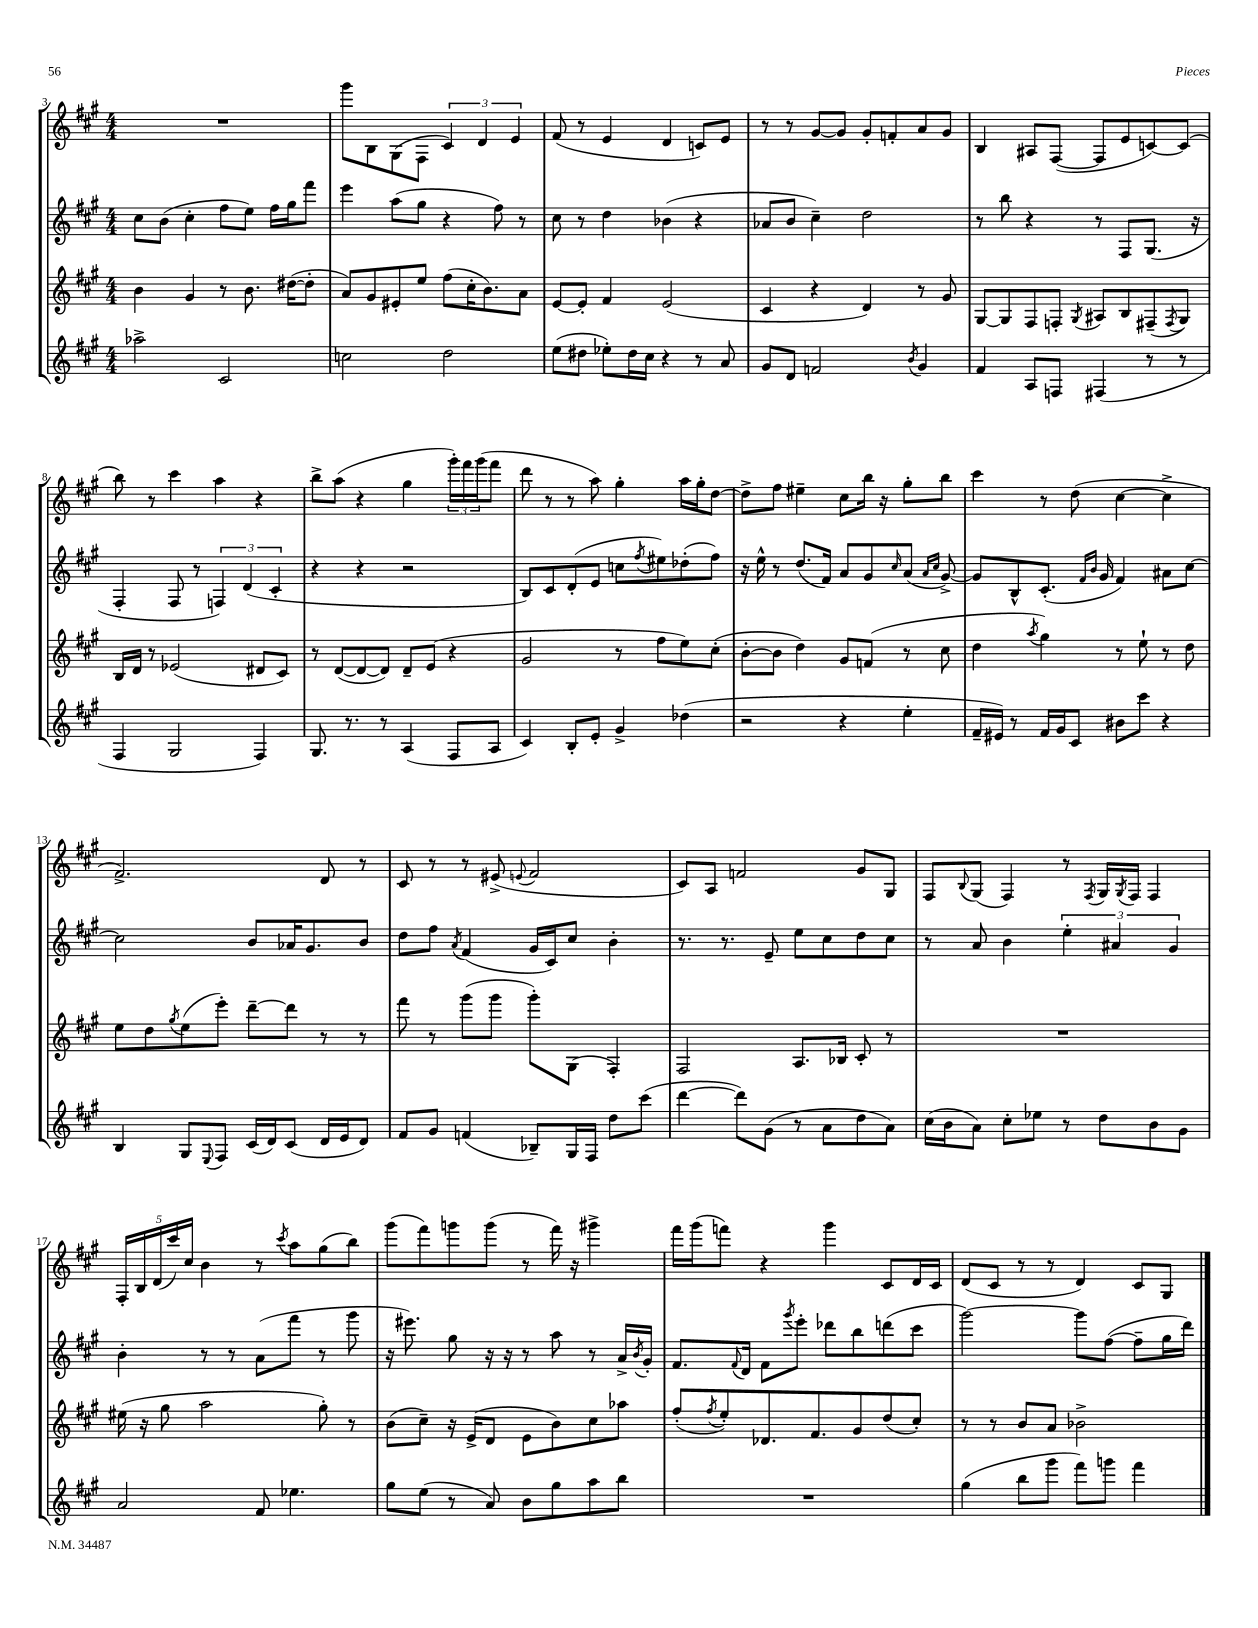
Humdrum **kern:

**kern	**kern	**kern	**kern
*staff4	*staff3	*staff2	*staff1
*clefG2	*clefG2	*clefG2	*clefG2
*k[f#c#g#]	*k[f#c#g#]	*k[f#c#g#]	*k[f#c#g#]
*M4/4	*M4/4	*M4/4	*M4/4
2aa-^	4b	8cc#	1r
.	.	(8b	.
.	4g#	4cc#'	.
2c#	8r	8ff#	.
.	8.b	8ee)	.
.	.	16ff#	.
.	([16dd#	16gg#	.
.	8dd#']	8fff#	.
=	=	=	=
2cc	8a)	4eee	8ggg#
.	8g#	.	8B
.	8e#'	(8aa	(8G#
.	8ee	8gg#	8F#
2dd	(8ff#	4r	6c#)
.	16cc#'	.	.
.	.	.	6d
.	8.b)	.	.
.	.	8ff#)	.
.	.	.	6e
.	8a	8r	.
=	=	=	=
(8ee	[8e	8cc#	(8f#
8dd#	8e']	8r	8r
8ee-')	4f#	4dd	4e
16dd#	.	.	.
16cc#	.	.	.
4r	(2e	(4b-	4d
8r	.	4r	8c)
8a	.	.	8e
=	=	=	=
8g#	4c#	8a-	8r
8d	.	8b	8r
2f	4r	4cc#~)	[8g#
.	.	.	8g#]
.	4d)	2dd	8g#'
.	.	.	8f'
8qb	.	.	.
4g#	8r	.	8a
.	8g#	.	8g#
=	=	=	=
4f#	[8G#	8r	4B
.	8G#]	8bb	.
8A	8F#	4r	8A#
8F	8F'	.	([8F#
.	8qG#	.	.
(4F#	8A#	8r	8F#]
.	8B	8F#	8e
8r	(8F#~	(8.G#	[8c)
.	8qF#	.	.
8r	8G#)	.	(8c]
.	.	16r	.
=	=	=	=
4F#	16B	4F#'	8bb)
.	16d	.	.
.	8r	.	8r
2G#	(2e-	8F#	4ccc#
.	.	8r	.
.	.	6F)	4aa
.	.	(6d	.
4F#)	8d#	.	4r
.	.	6c#'	.
.	8c#)	.	.
=	=	=	=
8.G#	8r	4r	8bb^
.	([8d	.	(8aa
8.r	.	.	.
.	8d_	4r	4r
8r	8d])	.	.
(4A	8d~	2r	4gg#
.	(8e	.	.
8F#	4r	.	24ggg#')
.	.	.	24fff#
.	.	.	(24ggg#
8A	.	.	8fff#
=	=	=	=
4c#)	2g#	8B)	8ddd
.	.	8c#	8r
8B'	.	(8d'	8r
8e'	.	8e	8aa)
4g#^	8r	8cc	4gg#'
.	.	8qff#	.
.	8ff#	8ee#)	.
(4dd-	8ee)	(8dd-'	16aa
.	.	.	16gg#'
.	(8cc#'	8ff#)	[8dd
=	=	=	=
2r	[8b'	16r	8dd^]
.	.	16ee^^	.
.	8b]	8r	8ff#
.	4dd)	(8.dd	4ee#~
.	.	16f#)	.
4r	8g#	8a	8cc#
.	(8f	8g#	16bb
.	.	.	16r
.	.	16qqcc#	.
4ee'	8r	(8a	8gg#'
.	.	16qqa	.
.	.	16qqcc#	.
.	8cc#	[8g#^)	8bb
=	=	=	=
16f#~	4dd	8g#]	4ccc#
16e#)	.	.	.
8r	.	8B^^	.
.	8qaa	.	.
16f#	4gg#)	(8.c#'	8r
16g#	.	.	.
8c#	.	.	(8dd
.	.	16qqf#	.
.	.	16qqb	.
.	.	16g#	.
8b#	8r	4f#)	[4cc#
8ccc#	8ee`	.	.
4r	8r	8a#	4cc#^]
.	8dd	[8cc#	.
=	=	=	=
4B	8ee	2cc#]	2.f#^)
.	8dd	.	.
.	8qgg#	.	.
8G#	(8ee	.	.
8qqE	.	.	.
8F#	8eee')	.	.
(16c#	[8ddd~	8b	.
16d)	.	.	.
(8c#	8ddd]	16a-	.
.	.	8.g#	.
16d	8r	.	8d
16e	.	.	.
8d)	8r	8b	8r
=	=	=	=
8f#	8fff#	8dd	8c#
8g#	8r	8ff#	8r
.	.	8qa	.
(4f	(8ggg#	(4f#	8r
.	8ggg#	.	(8e#^
.	.	.	8qqe
8B-~)	8ggg#')	16g#	2f#
.	.	16c#)	.
16G#	(8G#	8cc#	.
16F#	.	.	.
8dd	4F#')	4b'	.
(8ccc#	.	.	.
=	=	=	=
[4ddd	2F#	8.r	8c#)
.	.	.	8A
.	.	8.r	.
8ddd])	.	.	2f
(8g#	.	8e~	.
8r	8.A	8ee	.
8a	.	8cc#	.
.	16B-	.	.
8dd	8c#'	8dd	8g#
8a)	8r	8cc#	8G#
=	=	=	=
(16cc#	1r	8r	8F#
16b	.	.	.
.	.	.	8qqB
8a)	.	8a	(8G#
8cc#'	.	4b	4F#)
8ee-	.	.	.
8r	.	6ee'	8r
.	.	.	8qF#
8dd	.	.	16G#
.	.	6a#	.
.	.	.	8qG#
.	.	.	16F#
8b	.	.	4F#
.	.	6g#	.
8g#	.	.	.
=	=	=	=
2a	(16ee#	4b'	20F#'
.	.	.	20B
.	16r	.	.
.	.	.	(20d
.	8gg#	.	.
.	.	.	20ccc#)
.	.	.	20cc#
.	2aa	8r	4b
.	.	8r	.
8f#	.	(8a	8r
.	.	.	8qccc#
4.ee-	.	8fff#	8aa
.	8gg#')	8r	(8gg#
.	8r	8ggg#	8bb)
=	=	=	=
8gg#	(8b	16r	(8ggg#
.	.	8.eee#)	.
(8ee	8cc#~)	.	8fff#)
8r	16r	8gg#	8ggg
.	(16e^	.	.
8a)	8d	16r	(8ggg
.	.	16r	.
8b	8e	8r	8r
8gg#	8b)	8aa	16fff#)
.	.	.	16r
8aa	8cc#	8r	4ggg#^
8bb	8aa-	16a^	.
.	.	8qb	.
.	.	16g#'	.
=	=	=	=
1r	(8ff#'	8.f#	16fff#
.	.	.	(16ggg#
.	8qff#	.	.
.	8ee')	.	8fff)
.	.	8qqf#	.
.	.	16d	.
.	8.d-	8f#	4r
.	.	8qggg#	.
.	.	8eee'	.
.	8.f#	.	.
.	.	8ddd-	4ggg#
.	8g#	8bb	.
.	(8dd	(8ddd	8c#
.	8cc#')	8ccc#	16d
.	.	.	16c#
=	=	=	=
(4gg#	8r	[2ggg#)	(8d
.	8r	.	8c#
8bb	8b	.	8r
8ggg#	8a	.	8r
8fff#)	2b-^	8ggg#]	4d)
8ggg	.	([8ff#	.
4fff#	.	8ff#~]	8c#
.	.	16gg#	8G#
.	.	16ddd)	.
==	==	==	==
*-	*-	*-	*-
